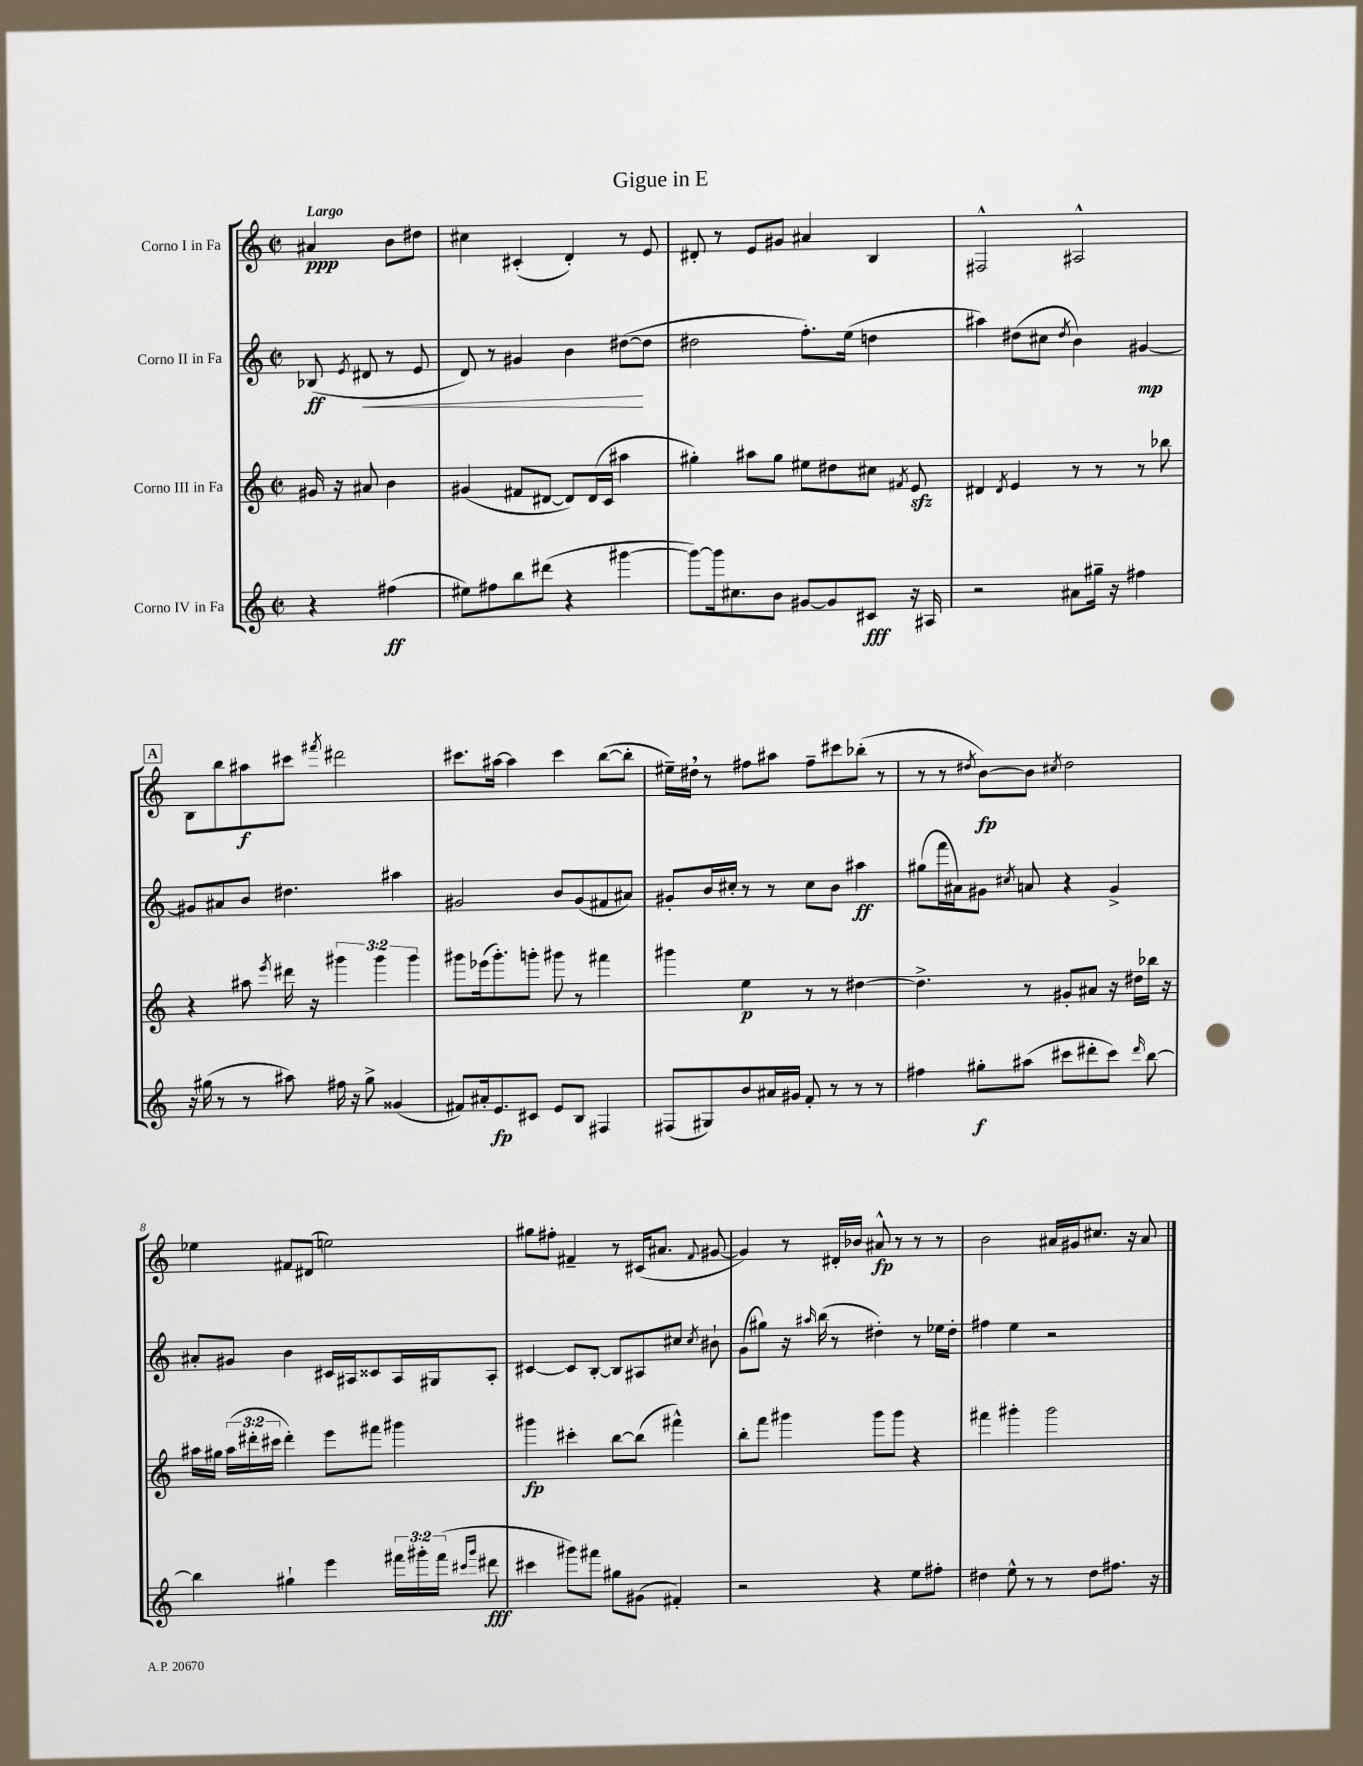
\header { title = "Gigue in E" }
<<
\new StaffGroup <<
\new Staff = "s0" \with { instrumentName = "Corno I in Fa" } {
    \clef treble \key c \major \defaultTimeSignature \time 2/2 \partial 2 \tempo "Largo"
    \autoBeamOff ais'4\ppp b'8[ dis''8] |
    cis''4 cis'4-.( d'4-.) r8 e'8 |
    dis'8-. r8 e'8[ gis'8] ais'4 b4 |
    fis2-^ ais2-^ |
    \mark \markup { \box "A" } b8[ b''8 ais''8\f cis'''8] \acciaccatura { fis'''8 } dis'''2 |
    cis'''8.[ ais''16]~ ais''4 cis'''4 b''8[~( b''8]-. |
    eis''16[--) dis''16] \breathe r8 fis''8[ ais''8] fis''8[-- cis'''8 bes''8]-.( r8 |
    r8 r8 \acciaccatura { dis''8 } b'8[~\fp) b'8] \acciaccatura { cis''8 } dis''2 |
    ees''4 fis'8[ dis'8]( e''2) |
    gis''8[ fis''8]-. fis'4-- r8 cis'16[( ais'8.] \appoggiatura { fis'8 } gis'8~ |
    gis'4) r8 dis'16[-. bes'16] ais'8-^\fp r8 r8 r8 |
    b'2 ais'16[ gis'16 cis''8.] r16 ais'8 \bar "|." |
}
\new Staff = "s1" \with { instrumentName = "Corno II in Fa" } {
    \clef treble \key c \major \defaultTimeSignature \time 2/2 \partial 2
    \autoBeamOff bes8\ff( \acciaccatura { e'8 } dis'8\< r8 e'8 |
    d'8) r8 gis'4 b'4 dis''8[~\!( dis''8] |
    dis''2 f''8.[-.) e''16]( d''4 |
    ais''4) dis''8[( cis''8] \acciaccatura { dis''8 } b'4) gis'4~\mp |
    \mark \markup { \box "A" } gis'8[ ais'8 b'8] dis''4. ais''4 |
    gis'2 b'8[ gis'8( fis'8 ais'8]) |
    gis'8[-. b'16 cis''16]-. r8 r8 cis''8[ b'8] ais''4\ff |
    gis''8[( f'''16 ais'16) gis'8] \acciaccatura { cis''8 } a'8 r4 gis'4-> |
    ais'8[-. gis'8] b'4 cis'16[ ais16 cisis'8 ais16 gis16 ais8]-. |
    cis'4~ cis'8[ b8]~-. b8[ ais8 cis''8] \acciaccatura { cis''8 } bis'8-! |
    g'8[( gis''8]) r16 \grace { ais''16 } b''16( r8 dis''4-.) r8 ees''16[ dis''16]-. |
    fis''4 e''4 r2 \bar "|." |
}
\new Staff = "s2" \with { instrumentName = "Corno III in Fa" } {
    \clef treble \key c \major \defaultTimeSignature \time 2/2 \override Staff.TupletNumber.text = #tuplet-number::calc-fraction-text \partial 2
    \autoBeamOff gis'16 r16 ais'8 b'4 |
    gis'4( fis'8[ dis'8]~ dis'8[) dis'16( c'16] ais''4 |
    gis''4-.) ais''8[ gis''8] eis''8[ dis''8 cis''8] \acciaccatura { fis'8 } e'8\sfz |
    dis'4 \acciaccatura { dis'8 } e'4 r8 r8 r8 bes''8 |
    \mark \markup { \box "A" } r4 ais''8 \acciaccatura { e'''8 } dis'''16 r16 \tuplet 3/2 { gis'''4 gis'''4 gis'''4 } |
    gis'''8[ ees'''16( gis'''8.-.) g'''8]-. gis'''8 r8 fis'''4 |
    gis'''4 e''4\p r8 r8 dis''4~ |
    dis''4.-> r8 gis'8[-. ais'8] r16 dis''16[ bes''16] r16 |
    ais''16[ gis''16] \tuplet 3/2 { ais''16[( dis'''16-. cis'''16] } dis'''4-.) e'''8[ fis'''8] gis'''4 |
    gis'''4\fp cis'''4-. b''8[~ b''8]( fis'''4-^) |
    b''8[-. f'''8] gis'''4 gis'''8[ gis'''8] r4 |
    fis'''4 gis'''4-. gis'''2 \bar "|." |
}
\new Staff = "s3" \with { instrumentName = "Corno IV in Fa" } {
    \clef treble \key c \major \defaultTimeSignature \time 2/2 \override Staff.TupletNumber.text = #tuplet-number::calc-fraction-text \partial 2
    \autoBeamOff r4 fis''4\ff( |
    eis''8[) fis''8 b''8 dis'''8]( r4 gis'''4~ |
    gis'''8[~) gis'''16 cis''8. b'8] gis'8[~ gis'8 cis'8]\fff r16 ais16 |
    r2 ais'8[ gis''16]-- r16 fis''4 |
    \mark \markup { \box "A" } r16 gis''16( r8 r8 ais''8) fis''16 r16 gis''8-> gisis'4( |
    fis'8[) ais'16-. e'8.\fp cis'8] e'8[ b8] fis4 |
    fis8[( gis8) b'8 ais'16 gis'16] f'8-. r8 r8 r8 |
    fis''4 gis''8[-.\f ais''8]( cis'''8[ dis'''8-. cis'''8]) \grace { dis'''16 } b''8~ |
    b''4 gis''4-! e'''4 \tuplet 3/2 { fis'''16[ gis'''16-. fis'''16]( } \grace { cis'''16[ gis'''16] } dis'''8\fff |
    cis'''4 gis'''8[) fis'''8] gis''8[ gis'8]( fis'4-.) |
    r2 r4 e''8[ fis''8]-. |
    dis''4 e''8-^ r8 r8 dis''8[ fis''8.] r16 \bar "|." |
}
>>
>>
